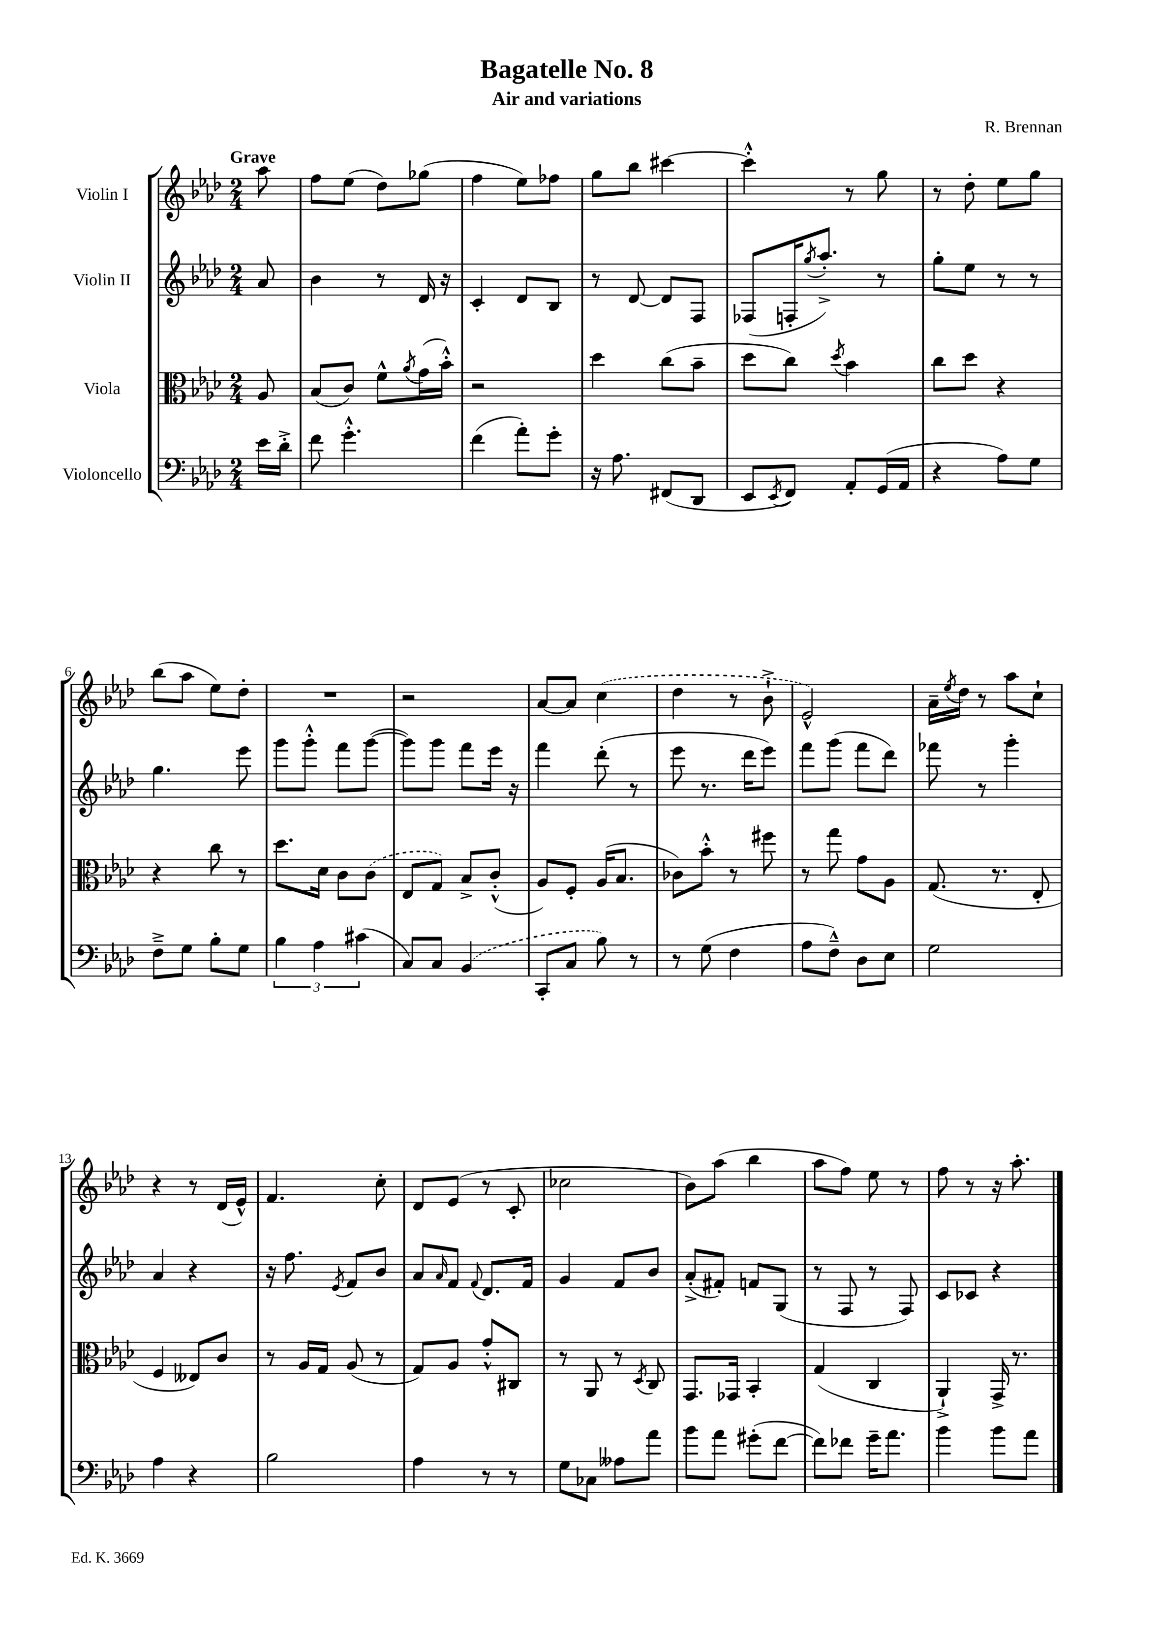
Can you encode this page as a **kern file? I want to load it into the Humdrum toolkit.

**kern	**kern	**kern	**kern
*part4	*part3	*part2	*part1
*staff4	*staff3	*staff2	*staff1
*I"Violoncello	*I"Viola	*I"Violin II	*I"Violin I
*clefF4	*clefC3	*clefG2	*clefG2
*k[b-e-a-d-]	*k[b-e-a-d-]	*k[b-e-a-d-]	*k[b-e-a-d-]
*M2/4	*M2/4	*M2/4	*M2/4
=	=	=	=
!	!	!	!LO:TX:a:B:t=Grave
16e-\LL	8A-/	8a-/	8aa-\
16d-'^\JJ	.	.	.
=1	=1	=1	=1
8f\	(8B-/L	4b-\	8ff\L
4.g'^^\	8c/J)	.	(8ee-\J
.	8f^^\L	8r	8dd-\L)
.	8qa-/	.	.
.	(16g\L	16d-/	(8gg-X\J
.	16b-'^^\JJ)	16r	.
=2	=2	=2	=2
(4f\	2r	4c'/	4ff\
8a-'\L)	.	8d-/L	8ee-\L)
8g'\J	.	8B-/J	8ff-X\J
=3	=3	=3	=3
16r	4dd-\	8r	8gg\L
8.A-\	.	.	.
.	.	[8d-/	8bb-\J
(8FF#X/L	(8cc\L	8d-/L]	[4ccc#X\
8DD-/J	8b-~\J	8F/J	.
=4	=4	=4	=4
8EE-/L	8dd-\L	(8F-X/L	4ccc#'^^\]
8qEE-/	.	.	.
8FF/J)	8cc\J)	16Fn'/K	.
.	.	8qgg/	.
.	.	8.aa-'^/J)	.
.	8qdd-/	.	.
8AA-'/L	4b-\	.	8r
(16GG/L	.	8r	8gg\
16AA-/JJ	.	.	.
=5	=5	=5	=5
4r	8cc\L	8gg'\L	8r
.	8dd-\J	8ee-\J	8dd-'\
8A-\L)	4r	8r	8ee-\L
8G\J	.	8r	8gg\J
!!LO:LB:g=z
=6	=6	=6	=6
8F~^\L	4r	4.gg\	(8bb-\L
8G\J	.	.	8aa-\J
8B-'\L	8cc\	.	8ee-\L)
8G\J	8r	8eee-\	8dd-'\J
=7	=7	=7	=7
6B-\	8.dd-\L	8ggg\L	2r
.	.	8ggg'^^\J	.
6A-\	.	.	.
.	16d-\Jk	.	.
.	8c\L	8fff\L	.
(6c#X\	.	.	.
.	(8c\J	([8ggg\J	.
=8	=8	=8	=8
8C/L)	8E-/L	8ggg\L])	2r
8C/J	8G/J)	8ggg\J	.
(4BB-/	8B-^/L	8fff\L	.
.	(8c'^^/J	16eee-\Jk	.
.	.	16r	.
=9	=9	=9	=9
8CC'/L	8A-/L)	4fff\	[8a-/L
8C/J	8F'/J	.	8a-/J]
8B-\)	(16A-/KL	(8ddd-'\	(4cc\
.	8.B-/J	.	.
8r	.	8r	.
=10	=10	=10	=10
8r	8c-X\L)	8eee-\	4dd-\
(8G\	8b-'^^\J	8.r	.
4F\	8r	.	8r
.	.	16ddd-\KL	.
.	8ff#X\	8eee-\J)	8b-`^\
=11	=11	=11	=11
8A-\L	8r	8fff\L	2e-^^/)
8F~^^\J)	8gg\	(8ggg\J	.
8D-\L	8g\L	8fff\L	.
8E-\J	8A-\J	8ddd-\J)	.
=12	=12	=12	=12
2G\	(8.G/	8fff-X\	16a-~\LL
.	.	.	8qee-/
.	.	.	16dd-\JJ
.	.	8r	8r
.	8.r	.	.
.	.	4ggg'\	8aa-\L
.	8E-'/	.	8cc`\J
!!LO:LB:g=z
=13	=13	=13	=13
4A-\	4F/	4a-/	4r
4r	8E--X/L)	4r	8r
.	8c/J	.	(16d-/LL
.	.	.	16e-^^/JJ)
=14	=14	=14	=14
2B-\	8r	16r	4.f/
.	.	8.ff\	.
.	16A-/LL	.	.
.	16G/JJ	.	.
.	.	8qe-/	.
.	(8A-/	8f/L	.
.	8r	8b-/J	8cc'\
=15	=15	=15	=15
4A-\	8G/L)	8a-/L	8d-/L
.	.	16qqa-/	.
.	8A-/J	8f/J	(8e-/J
.	.	8qqf/	.
8r	8g'^^/L	8.d-/L	8r
8r	8C#X/J	.	8c'/
.	.	16f/Jk	.
=16	=16	=16	=16
8G\L	8r	4g/	2cc-X\
8C-X\J	8AA-/	.	.
8A--X\L	8r	8f/L	.
.	8qD-/	.	.
8a-\J	8C/	8b-/J	.
=17	=17	=17	=17
8b-\L	8.GG/L	(8a-'^/L	8b-\L)
8a-\J	.	8f#X'/J)	(8aa-\J
.	16GG-X/Jk	.	.
(8g#X'\L	4BB-'/	8fn/L	4bb-\
[8f\J	.	(8G/J	.
=18	=18	=18	=18
8f\L])	(4G/	8r	8aa-\L
8f-X\J	.	8F/	8ff\J)
16g~\KL	4C/	8r	8ee-\
8.a-\J	.	.	.
.	.	8F/)	8r
=19	=19	=19	=19
4b-\	4AA-`^/)	8c/L	8ff\
.	.	8c-X/J	8r
8b-\L	16GG^/	4r	16r
.	8.r	.	8.aa-'\
8a-\J	.	.	.
==	==	==	==
*-	*-	*-	*-
